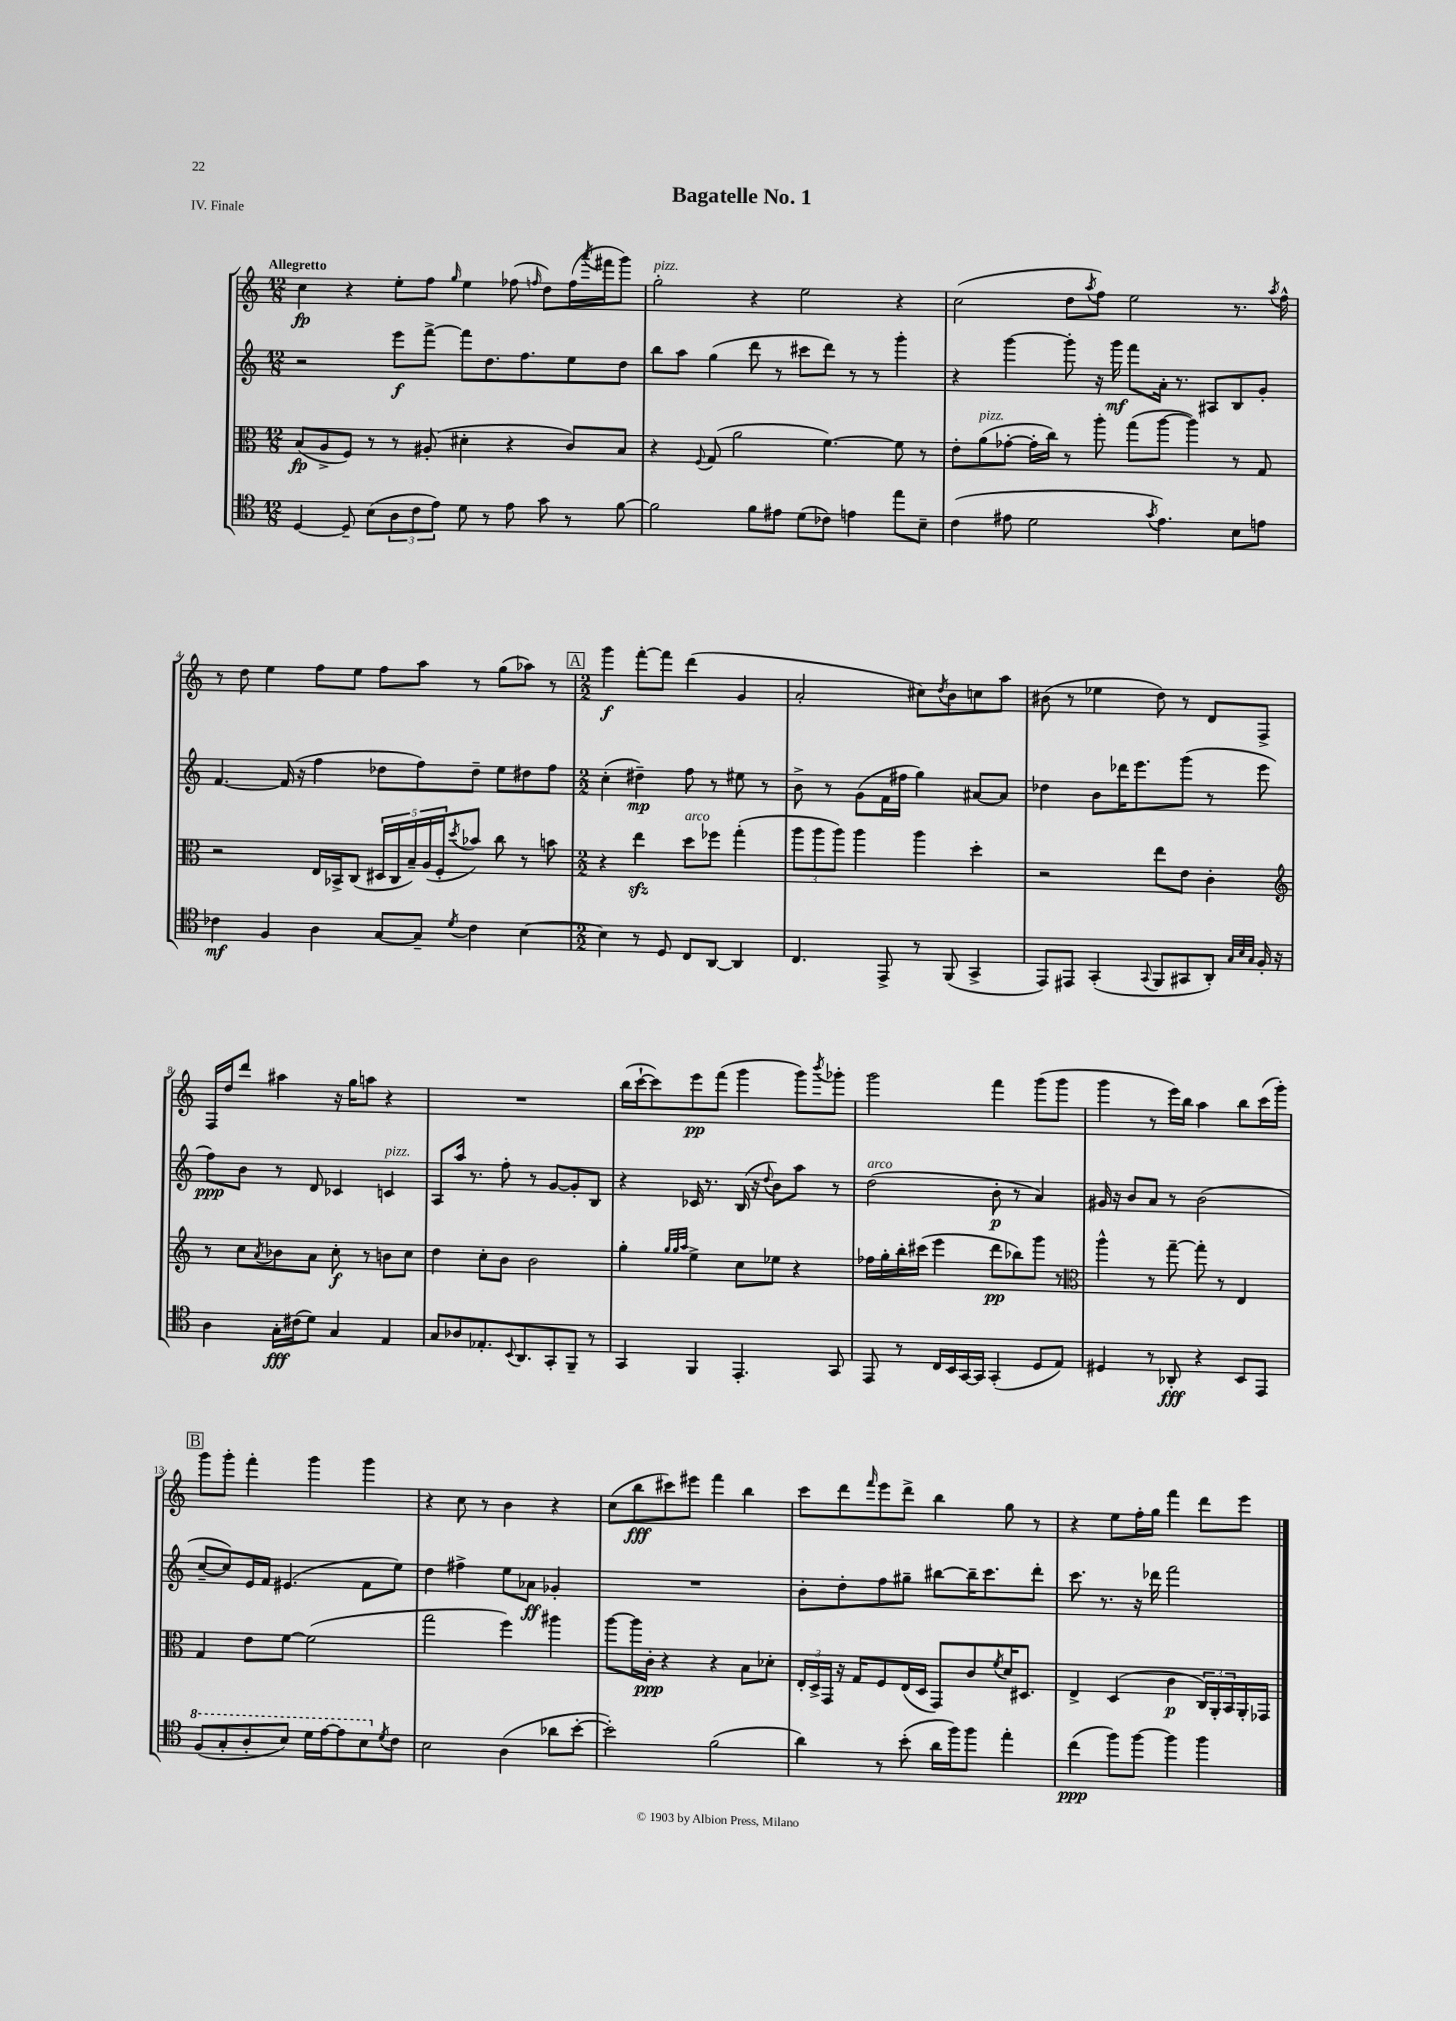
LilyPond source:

\header { title = "Bagatelle No. 1" piece = "IV. Finale" }
<<
\new StaffGroup <<
\new Staff = "s0" {
    \clef treble \key c \major \numericTimeSignature \time 12/8 \tempo "Allegretto"
    c''4\fp r4 e''8-. f''8 \grace { g''16 } e''4 fes''8( \grace { f''16 } d''8) f''16( \acciaccatura { a'''8 } fis'''16 g'''8) |
    g''2-.^\markup { \italic "pizz." } r4 e''2 r4 |
    c''2( d''8 \acciaccatura { a''8 } f''8) e''2 r8. \acciaccatura { a''8 } f''16-^ |
    r8 d''8 e''4 f''8 e''8 f''8 a''8 r8 g''8( aes''8) r8 |
    \mark \markup { \box "A" } \numericTimeSignature \time 2/2 g'''4\f f'''8~-. f'''8 d'''4( g'4 |
    a'2-. cis''8) \acciaccatura { d''8 } b'8 c''8 a''8 |
    bis'8( r8 ees''4 d''8) r8 d'8 f8-> |
    f16 d''16 d'''8 ais''4 r16 g''16 a''8 r4 |
    R1 |
    b''16( c'''16~-! c'''8) e'''8\pp f'''8( g'''4 g'''8) \acciaccatura { b'''8 } ges'''8-. |
    g'''2 f'''4 g'''8( g'''8 |
    g'''4 r8 e'''16) b''16 a''4 b''8 c'''16( g'''16-.) |
    \mark \markup { \box "B" } g'''8 g'''8-. f'''4-. g'''4 g'''4 |
    r4 c''8 r8 b'4 r4 |
    c''8( b''8\fff cis'''8) eis'''8 f'''4 b''4 |
    c'''8 d'''8 \grace { f'''16 } e'''8 d'''8-> b''4 g''8 r8 |
    r4 e''8 f''16-. g''16 f'''4 d'''8 e'''8 \bar "|." |
}
\new Staff = "s1" {
    \clef treble \key c \major \numericTimeSignature \time 12/8
    r2 e'''8\f f'''8~-> f'''8 d''8. f''8. e''8 d''8 |
    b''8 a''8 g''4( d'''8 r8 cis'''8 d'''8) r8 r8 g'''4-. |
    r4 g'''4~ g'''8-. r16 g'''16\mf f'''8 a'16-. r8. ais8 b8 g'8-. |
    f'4.~ f'16( r16 f''4 des''8 f''8) des''8-- e''8 dis''8 f''8 |
    \mark \markup { \box "A" } \numericTimeSignature \time 2/2 c''4-.( dis''4--\mp) f''8 r8 eis''8 r8 |
    b'8-> r8 g'8( f'16 fis''16 g''4) ais'8~ ais'8 |
    des''4 b'8 des'''16 e'''8. g'''8( r8 e'''8 |
    f''8\ppp) b'8 r8 d'8 ces'4 c'4^\markup { \italic "pizz." } |
    a8 a''16 r8. f''8-. r8 g'8~ g'8-. b8 |
    r4 ces'16 r8. b16( r16 \appoggiatura { d''8 } b'8) a''8 r8 |
    d''2^\markup { \italic "arco" }( b'8-.\p r8 a'4) |
    gis'16 r16 b'8 a'8 r8 b'2( |
    \mark \markup { \box "B" } c''8~-- c''8) e'16 f'16 eis'4.( f'8 e''8) |
    d''4 fis''4-> e''8 aes'8\ff ges'4-. |
    R1 |
    b'8-. d''8-. f''8 gis''8-- bis''8~ bis''16-- c'''8. d'''8-. |
    c'''8. r8. r16 des'''16 f'''2 \bar "|." |
}
\new Staff = "s2" {
    \clef alto \key c \major \numericTimeSignature \time 12/8
    b8\fp( a8-> f8) r8 r8 ais8-.( dis'4-. r4 c'8) b8 |
    r4 \appoggiatura { f8 } g8( a'2 f'4.~) f'8 r8 |
    e'8-. a'8^\markup { \italic "pizz." }( ges'8~-. ges'16-. c''16) r8 a''8-. g''8( a''8~ a''4) r8 g8 |
    r2 e16 bes,16-> c8( \tuplet 5/4 { dis16 c16 b16--) a16( f16-. } \acciaccatura { d''8 } bes'8) c''8 r8 b'8 |
    \mark \markup { \box "A" } \numericTimeSignature \time 2/2 r4 e''4\sfz d''8^\markup { \italic "arco" } fes''8 g''4-.( |
    \tuplet 3/2 { a''8 a''8 a''8) } a''4 a''4 d''4-. |
    r2 e''8 e'8 c'4-. |
    \clef treble r8 c''8 \acciaccatura { a'8 } bes'8 a'8 c''8-.\f r8 b'8 c''8 |
    d''4 c''8-. b'8 b'2 |
    g''4-. \grace { g''32 g''32 a''32 } e''4-> c''8 ees''8 r4 |
    fes''16 g''16-. b''16-. cis'''16( e'''4 d'''8\pp bes''8) g'''8 r8 |
    \clef alto a''4-^ r8 g''8~-- g''8-. r8 e4 |
    \mark \markup { \box "B" } g4 e'8 f'8~ f'2( |
    g''2 f''4) ais''4 |
    a''8~ a''16 c'16-.\ppp r4 r4 b8 des'8-. |
    \tuplet 3/2 { e16-. d16-> g,16 } r16 g16 f8 e16( d16 g,8) c'8 \acciaccatura { f'8 } d'16 dis8. |
    e4-> d4( c'4\p \tuplet 3/2 { c16) a,16-. b,16 } a,16-. ges,16 \bar "|." |
}
\new Staff = "s3" {
    \clef tenor \key c \major \numericTimeSignature \time 12/8
    d4~ d8-- b8( \tuplet 3/2 { a8 c'8 e'8) } d'8 r8 e'8 g'8 r8 f'8~ |
    f'2 f'8 eis'8 d'8( ces'8) e'4 e''8 b8-- |
    c'4( eis'8 d'2 \acciaccatura { g'8 } eis'4.) b8 e'8 |
    ces'4\mf f4 a4 g8~ g8-- \acciaccatura { d'8 } ces'4 b4~ |
    \mark \markup { \box "A" } \numericTimeSignature \time 2/2 b4 r8 d8 c8 a,8~ a,4 |
    c4. e,8-> r8 f,8( g,4-> |
    e,8) eis,8 g,4-.( \appoggiatura { g,8 } f,8 gis,8 a,8-.) \grace { g32 b32 g32 } f16-. r16 |
    a4 g16-.\fff cis'16( d'8) g4 e4 |
    g8 aes8 ees8.-. \appoggiatura { b,8 } a,8. g,8-. f,8-- r8 |
    g,4 f,4 e,4.-. g,8 |
    e,8 r8 c16 b,16 g,16~ g,16 g,4-.( d8 e8) |
    dis4 r8 aes,8-.\fff r4 b,8 e,8 |
    \mark \markup { \box "B" } \ottava #1 f'8( g'8-. a'8-. b'8) d''16 e''16~ e''8 b'8 \ottava #0 \acciaccatura { d'8 } c'8 |
    b2 a4( aes'8 b'8~-. |
    b'2-.) f'2( |
    a'4) r8 b'8-.( a'16 f''16) f''8 e''4-. |
    c''4\ppp( f''8) f''8~ f''4 f''4 \bar "|." |
}
>>
>>
